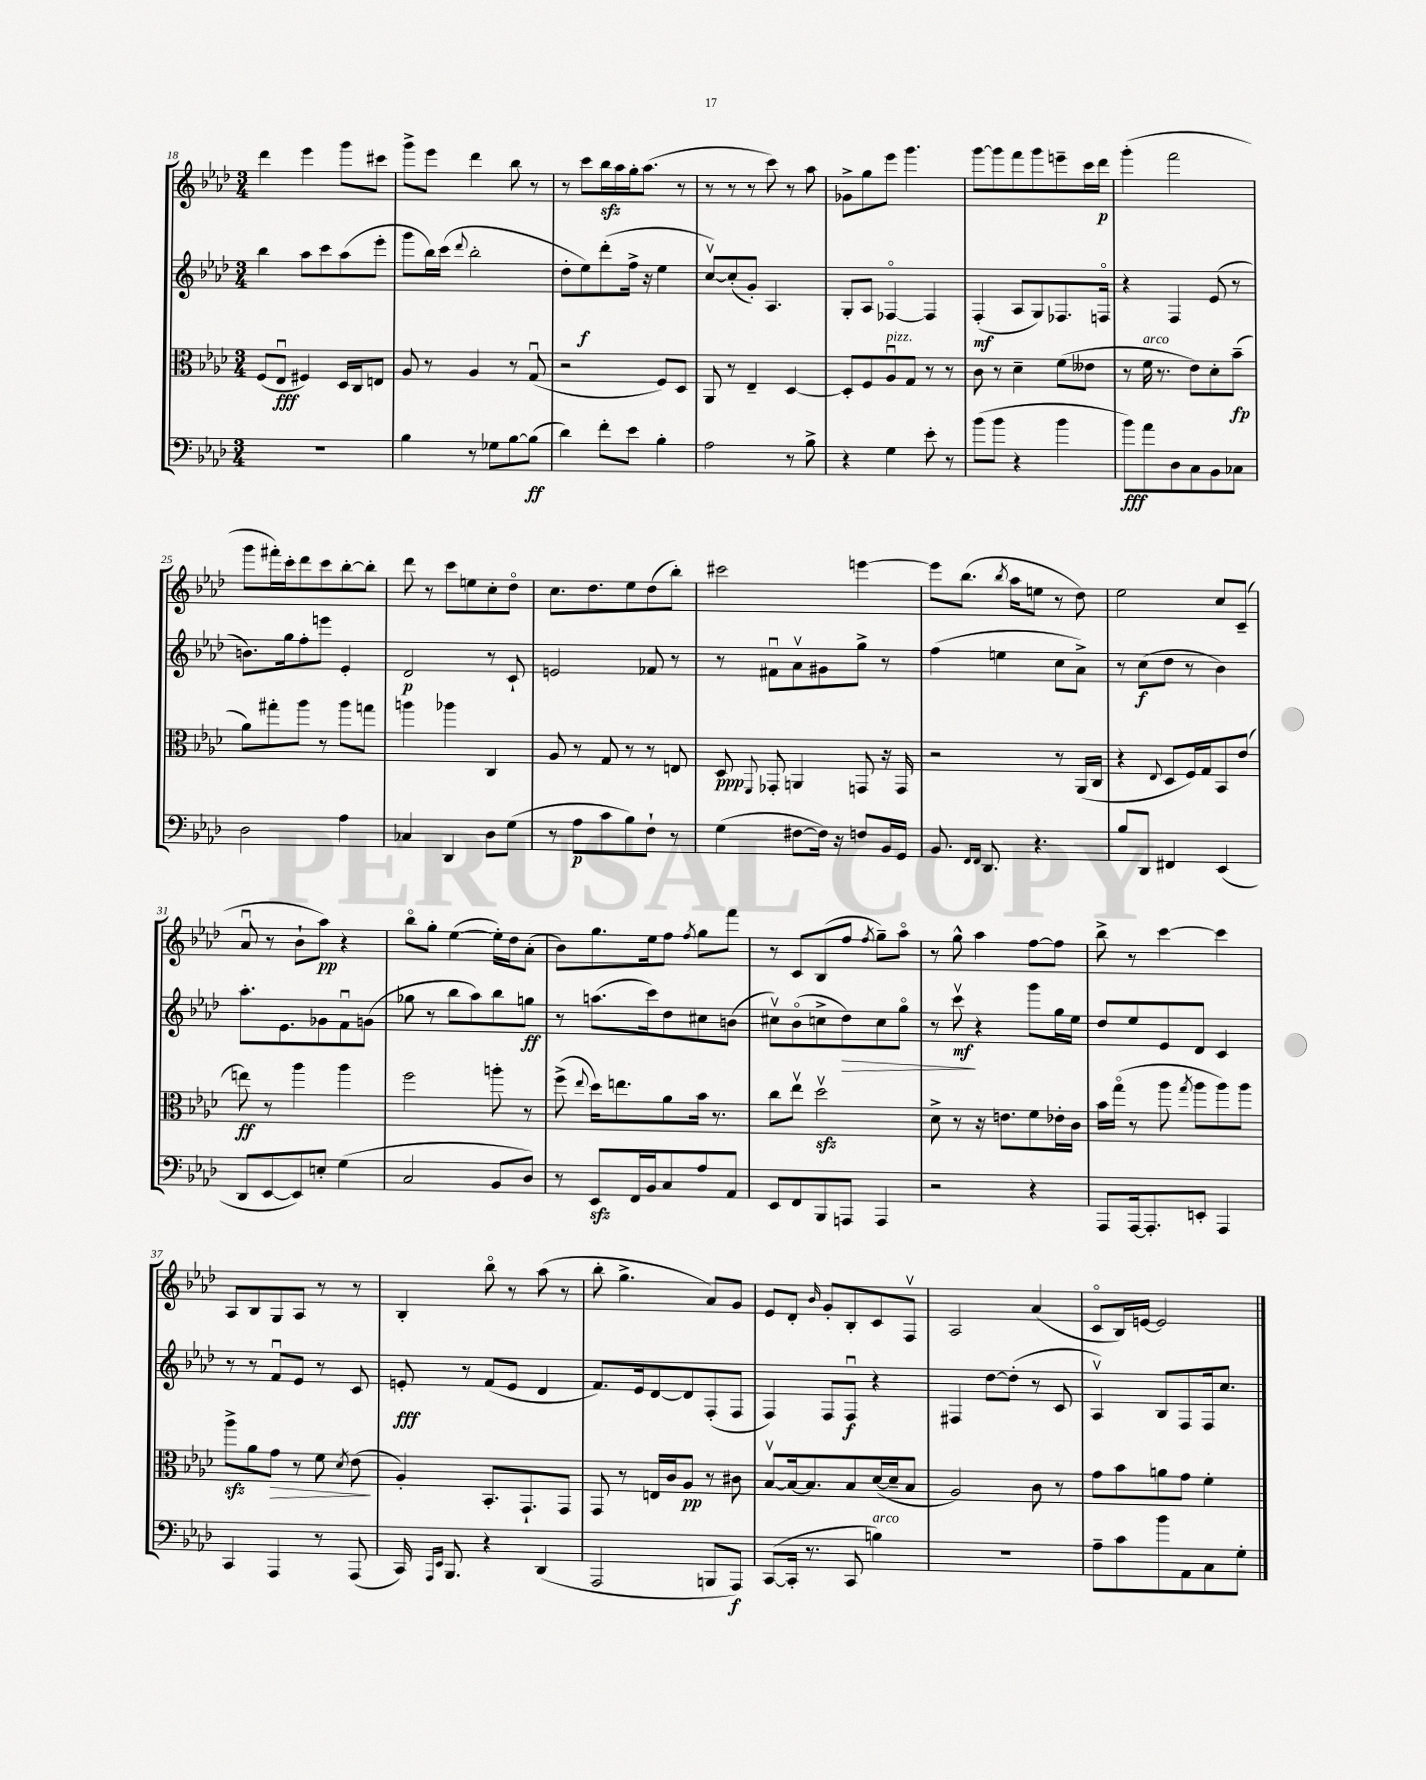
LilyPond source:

<<
\new StaffGroup <<
\new Staff = "s0" {
    \clef treble \key aes \major \numericTimeSignature \time 3/4
    \autoBeamOff des'''4 ees'''4 g'''8[ cis'''8] |
    g'''8[-> ees'''8] des'''4 bes''8 r8 |
    r8 c'''8[ bes''16\sfz aes''16 g''16-. aes''8.]( r8 |
    r8 r8 r8 c'''8) r8 aes''8 |
    ges'8[-> g''8 ees'''8] g'''4. |
    g'''8[~ g'''8 f'''8 g'''8 e'''8-- c'''16 des'''16]\p |
    g'''4-.( f'''2 |
    g'''8[ fis'''16-.) c'''16-. des'''8 c'''8 bes''8~-. bes''8]-. |
    des'''8 r8 c'''8[ e''8 c''8-. des''8]\flageolet |
    c''8.[ des''8. ees''8 des''8( bes''8]-.) |
    cis'''2 e'''4~ |
    e'''8[ bes''8.]( \acciaccatura { bes''8 } aes''16[ e''8] r8 des''8) |
    ees''2 c''8[ c'8]--( |
    aes'8\downbow r8 bes'8[-! aes''8]\pp) r4 |
    bes''8[\flageolet g''8]-. ees''4~( ees''16[-.) des''16 aes'8]-.( |
    bes'8[) g''8. ees''16 f''8] \acciaccatura { f''8 } g''8[ f'''8] |
    r8 c'8[ bes8( f''8] \acciaccatura { f''8 } g''8[--) aes''8]\flageolet |
    r8 g''8-^ aes''4 f''8[~ f''8] |
    bes''8-> r8 c'''4~ c'''4 |
    aes8[ bes8 g8 aes8] r8 r8 |
    bes4-. bes''8\flageolet r8 aes''8( r8 |
    bes''8-. g''4.-> aes'8[) g'8] |
    ees'8[ des'8]-. \grace { bes'16 } g'8[-. bes8-. c'8 f8]\upbow |
    aes2 aes'4( |
    c'8[\flageolet bes16) e'16]~ e'2 \bar "|." |
}
\new Staff = "s1" {
    \clef treble \key aes \major \numericTimeSignature \time 3/4
    \autoBeamOff bes''4 aes''8[ c'''8 aes''8( ees'''8]-. |
    g'''8[ bes''16) c'''16]( \appoggiatura { des'''8 } bes''2-. |
    des''8[-. ees''8\f) des'''8-.( f''16]-> r16 ees''4 |
    c''8[~\upbow) c''8-.( g'8]-.) aes4. |
    g8[-. aes8] fes4~\flageolet fes4 |
    f4-.\mf( aes8[ g8) fes8. f16]\flageolet |
    r4 f4 ees'8( r8 |
    b'8.[) g''16 f''8-. e'''8] ees'4-. |
    des'2\p r8 c'8-! |
    e'2 fes'8 r8 |
    r8 fis'8[\downbow aes'8\upbow gis'8 g''8]-> r8 |
    f''4( e''4 c''8[ aes'8]->) |
    r8 c''8[\f( des''8] r8 bes'4) |
    aes''8.[-. ees'8. ges'8 f'8\downbow g'8]( |
    ges''8 r8 bes''8[ aes''8) bes''8 g''8]\ff |
    r8 a''8.[( c'''16) des''8 cis''8 b'8]( |
    cis''8[\upbow) bes'8\flageolet( c''8-> des''8\>) c''8 g''8]\flageolet |
    r8 c'''8\upbow\mf\! r4 g'''8[ g''16 ees''16] |
    des''8[ ees''8 ees'8 des'8] c'4 |
    r8 r8 f'8[\downbow ees'8] r8 c'8 |
    e'8-.\fff r8 f'8[( e'8] des'4 |
    f'8.[) ees'16 des'8~ des'8 f8-.( f8] |
    f4) f8[ f8]\downbow\f r4 |
    fis4 des''8[~ des''8]-.( r8 c'8 |
    aes4\upbow) bes8[ f8 f16 c''8.] \bar "|." |
}
\new Staff = "s2" {
    \clef alto \key aes \major \numericTimeSignature \time 3/4
    \autoBeamOff f8[( ees8]\downbow\fff fis4) des16[ c16 e8] |
    aes8 r8 aes4 r8 g8\downbow( |
    r2 f8[) des8] |
    aes,8 r8 ees4-- des4~ |
    des8[-. f8 aes8\downbow^\markup { \italic "pizz." } g8] r8 r8 |
    c'8 r8 des'4-- f'8[( eeses'8] |
    r8 f'16^\markup { \italic "arco" } r8. ees'8[) des'8-. bes'8]--\fp( |
    aes'8[) gis''8-. aes''8] r8 aes''8[ g''8] |
    a''4 aes''4 c4 |
    aes8 r8 g8 r8 r8 e8 |
    des8\ppp \appoggiatura { f,8 } ges,8-. a,4 g,8 r16 g,16 |
    r2 r8 aes,16[( c16] |
    r4 \appoggiatura { ees8 } des8[ f16) g16 bes,8 ees'8]( |
    e''8\ff) r8 aes''4 aes''4 |
    f''2 a''8-. r8 |
    f''8->( \appoggiatura { ees''8 } des''16[) e''8. aes'8 bes'16] r8. |
    c''8[ ees''8]\upbow des''2\upbow\sfz |
    des'8-> r8 r16 e'8.[ f'8 ees'16-. c'16] |
    bes'16[ g''16]\flageolet( r8 aes''8 \acciaccatura { g''8 } aes''8[ aes''8) aes''8] |
    aes''8[->\sfz aes'8 g'8]\> r8 f'8 \acciaccatura { des'8 } ees'8\!( |
    aes4-.) bes,8.[-. g,8.-! g,8] |
    g,8 r8 e16[ c'16 aes8]\pp r8 cis'8 |
    bes8[~\upbow bes16~ bes8. bes8 des'16~( des'16-- bes8] |
    aes2) c'8 r8 |
    g'8[ bes'8 a'8 g'8] f'4-. \bar "|." |
}
\new Staff = "s3" {
    \clef bass \key aes \major \numericTimeSignature \time 3/4
    \autoBeamOff R2. |
    bes4 r8 ges8[ bes8~ bes8]\ff( |
    des'4) f'8[-. ees'8] bes4-. |
    aes2 r8 bes8-> |
    r4 g4 ees'8-. r8 |
    bes'8[( bes'8] r4 bes'4 |
    bes'8[\fff) aes'8 des8 c8 bes,8 ces8] |
    des2 aes4 |
    ces4 des,4 des8[ g8]( |
    r8 aes8[\p c'8 bes8) f8]-! r8 |
    g4( fis8[~ fis16]) r16 f8[ bes,16 g,16] |
    bes,8. \grace { f,16[ f,16] } des,8. r4. |
    bes8[ des,8] fis,4 ees,4( |
    des,8[ ees,8~ ees,8) e8]-. g4( |
    c2 bes,8[ des8]) |
    r8 ees,8[\sfz f,16 bes,16 c8 aes8 aes,8] |
    ees,8[ f,8 bes,,8 a,,8] a,,4 |
    r2 r4 |
    aes,,8[ aes,,16~ aes,,8.-. e,8]-. aes,,4 |
    c,4 aes,,4 r8 aes,,8( |
    c,16) \grace { aes,,16[ ees,16] } bes,,8. r4 des,4( |
    aes,,2 b,,8[ aes,,8]\f) |
    c,8[~( c,16]-. r8. c,8 b4^\markup { \italic "arco" }) |
    R2. |
    aes8[-- c'8 bes'8 aes,8 c8 g8]-. \bar "|." |
}
>>
>>
\layout { \context { \Score currentBarNumber = #18 } }
